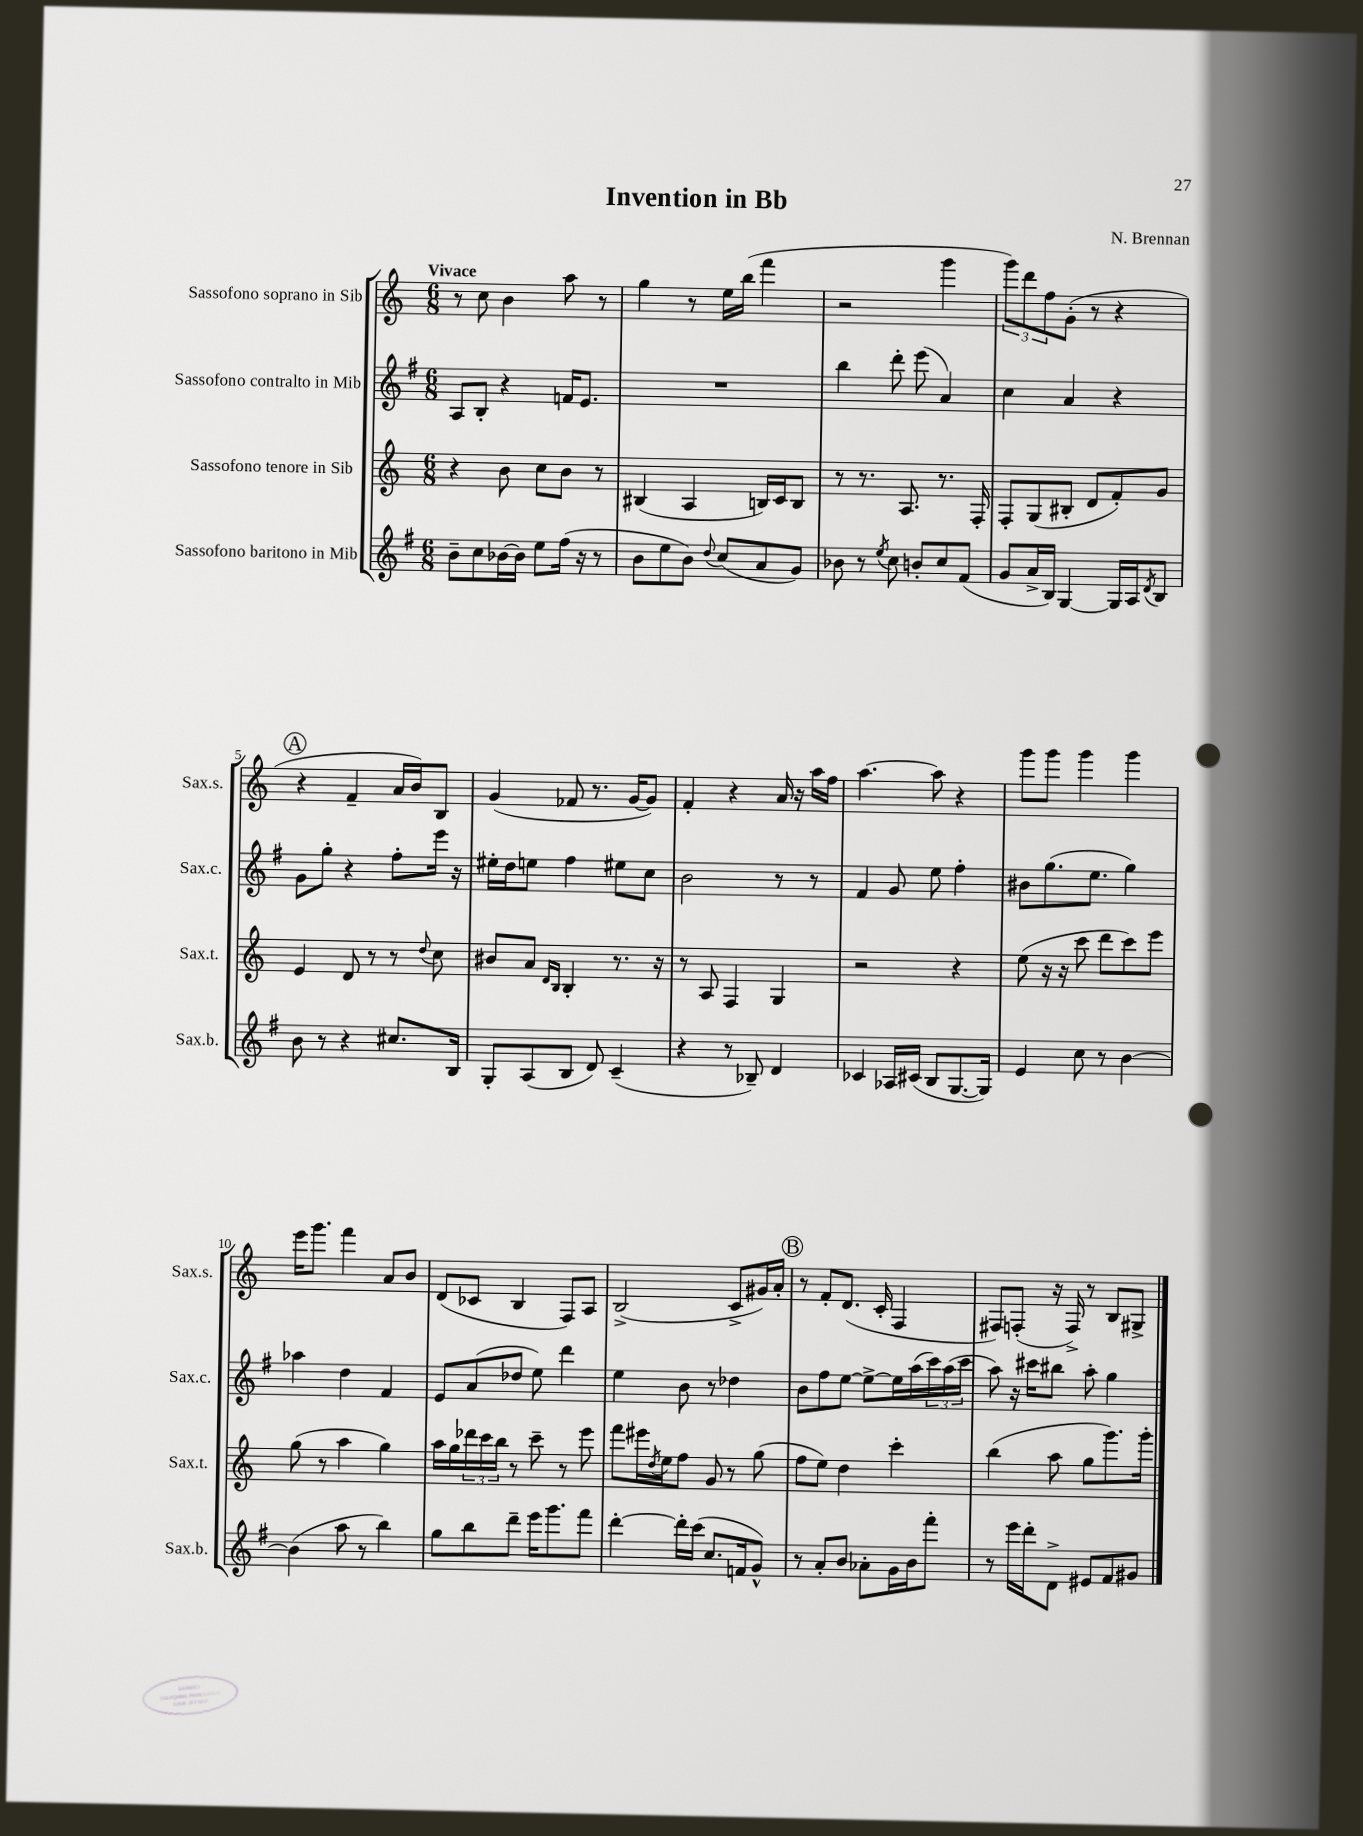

**kern	**kern	**kern	**kern
*part4	*part3	*part2	*part1
*staff4	*staff3	*staff2	*staff1
*I"Sassofono baritono in Mib	*I"Sassofono tenore in Sib	*I"Sassofono contralto in Mib	*I"Sassofono soprano in Sib
*I'Sax.b.	*I'Sax.t.	*I'Sax.c.	*I'Sax.s.
*clefG2	*clefG2	*clefG2	*clefG2
*k[f#]	*k[]	*k[f#]	*k[]
*M6/8	*M6/8	*M6/8	*M6/8
=1	=1	=1	=1
!	!	!	!LO:TX:a:B:t=Vivace
8b~\L	4r	8A/L	8r
8cc\	.	8B'/J	8cc\
[16b-X\L	8b\	4r	4b\
16b-\JJ]	.	.	.
8ee\L	8cc\L	.	.
(16ff#\Jk	8b\J	16fn/KL	8aa\
16r	.	8.e/J	.
8r	8r	.	8r
=2	=2	=2	=2
8b\L	(4B#X/	2.r	4gg\
8ee\	.	.	.
8b\J)	4A/	.	8r
8qqdd/	.	.	.
(8cc/L	.	.	16ee\LL
.	.	.	(16bb\JJ
8a/	16Bn/LL)	.	4fff\
.	16c/J	.	.
8g/J)	8B/J	.	.
=3	=3	=3	=3
8b-X\	8r	4bb\	2r
8r	8.r	.	.
8qee/	.	.	.
8cc\	.	8ddd'\	.
.	8.A/	.	.
8bn'/L	.	(8eee\	.
8cc/	8.r	4a/)	4ggg\
(8f#/J	.	.	.
.	16F'/	.	.
=4	=4	=4	=4
8g/L	8F'/L	4cc\	12ggg\L)
.	.	.	12ddd\
16a^/L	(8G/	.	.
.	.	.	12ff\
16B/JJ)	.	.	.
[4G/	8B#X'/J	4a/	(8g'\J
.	8d/L	.	8r
16G/LL]	8f'/)	4r	4r
16A/J	.	.	.
8qd/	.	.	.
8B/J	8g/J	.	.
!!LO:LB:g=z
!!LO:REH:place=s1:t=A
=5	=5	=5	=5
8b\	4e/	8g\L	4r
8r	.	8gg'\J	.
4r	8d/	4r	4f~/
.	8r	.	.
8.cc#X/L	8r	8ff#'\L	16a/LL
.	.	.	16b/J)
.	8qqdd/	.	.
.	8cc\	16eee\Jk	8B/J
16B/Jk	.	16r	.
=6	=6	=6	=6
8G'/L	8b#X/L	16ee#X'\LL	(4g/
.	.	16dd\J	.
(8A/	8a/J	8een\J	.
.	16qqd/LL	.	.
.	16qqB/JJ	.	.
8B/J	4B'/	4ff#\	8f-X/
8d/)	.	.	8.r
(4c~/	8.r	8ee#X\L	.
.	.	.	[16g/KL
.	.	8cc\J	8g/J])
.	16r	.	.
=7	=7	=7	=7
4r	8r	2b\	4f'/
.	8A/	.	.
8r	4F/	.	4r
8B-X~/)	.	.	.
4d/	4G/	8r	16a/
.	.	.	16r
.	.	8r	16aa\LL
.	.	.	16ff\JJ
=8	=8	=8	=8
4c-X/	2r	4f#/	[4.aa\
16A-X/LL	.	8g/	.
(16c#X/JJ	.	.	.
8B/L	.	8ee\	8aa\]
[8.G/	4r	4ff#'\	4r
16G/Jk])	.	.	.
=9	=9	=9	=9
4e/	(8ee\	8b#X\L	8ggg\L
.	16r	(8.gg\	8ggg\J
.	16r	.	.
8cc\	8ccc\	.	4ggg\
.	.	8.ee\J	.
8r	8ddd\L	.	.
[4b\	8ccc\)	4gg\)	4ggg\
.	8eee\J	.	.
!!LO:LB:g=z
=10	=10	=10	=10
(4b\]	(8gg\	4aa-X\	16eee\KL
.	.	.	8.ggg\J
.	8r	.	.
8aa\	4aa\	4dd\	4fff\
8r	.	.	.
4bb\)	4gg\)	4f#/	8a/L
.	.	.	8b/J
=11	=11	=11	=11
8gg\L	16aa\LL	8e/L	(8d/L
.	16gg\	.	.
8bb\	24ddd-X\	(8a/	8c-X/J
.	24ccc\	.	.
.	24bb\JJ	.	.
8ddd~\J	8r	8dd-X/J	4B/
16eee\KL	8ccc~\	8ee\)	.
8.ggg\	.	.	.
.	8r	4ddd\	8F/L)
8fff#\J	8eee\	.	8A/J
=12	=12	=12	=12
[4ddd'\	8fff\L	4ee\	(2B^/
.	16eee#X\L	.	.
.	8qdd/	.	.
.	16ee\J	.	.
16ddd'\LL]	8ff\J	8b\	.
(16ccc\JJ	.	.	.
8.cc/L	8g/	8r	.
.	8r	4dd-X\	8c^/L
16fn/k	.	.	.
8g^^/J)	(8gg\	.	16g#X/L)
.	.	.	16a'/JJ
!!LO:REH:place=s1:t=B
=13	=13	=13	=13
8r	8ff\L	8b\L	8r
8a'/L	8ee\J)	8ff#\	8f'/L
8b/J	4dd\	[8ee\J	(8.d/J
8a-X'\L	.	8ee^\L_	.
.	.	.	16c'/
16g\L	4ccc'\	16ee\L]	4F/
16b\J	.	(16aa\	.
8fff#'\J	.	24ccc\)	.
.	.	(24aa\	.
.	.	24ccc\JJ	.
=14	=14	=14	=14
8r	(4bb\	8aa\)	8F#X/L)
16eee\LL	.	16r	(8Fn'/J
16ddd'\J	.	16ccc#X\KL	.
8d^\J	8aa\	8bb#X\J	16r
.	.	.	16F^/)
8e#X/L	8gg\L	8aa'\	8r
8f#/	8.ggg\)	4gg\	8B/L
8g#X/J	.	.	8G#X^/J
.	16ggg'\Jk	.	.
==	==	==	==
*-	*-	*-	*-
